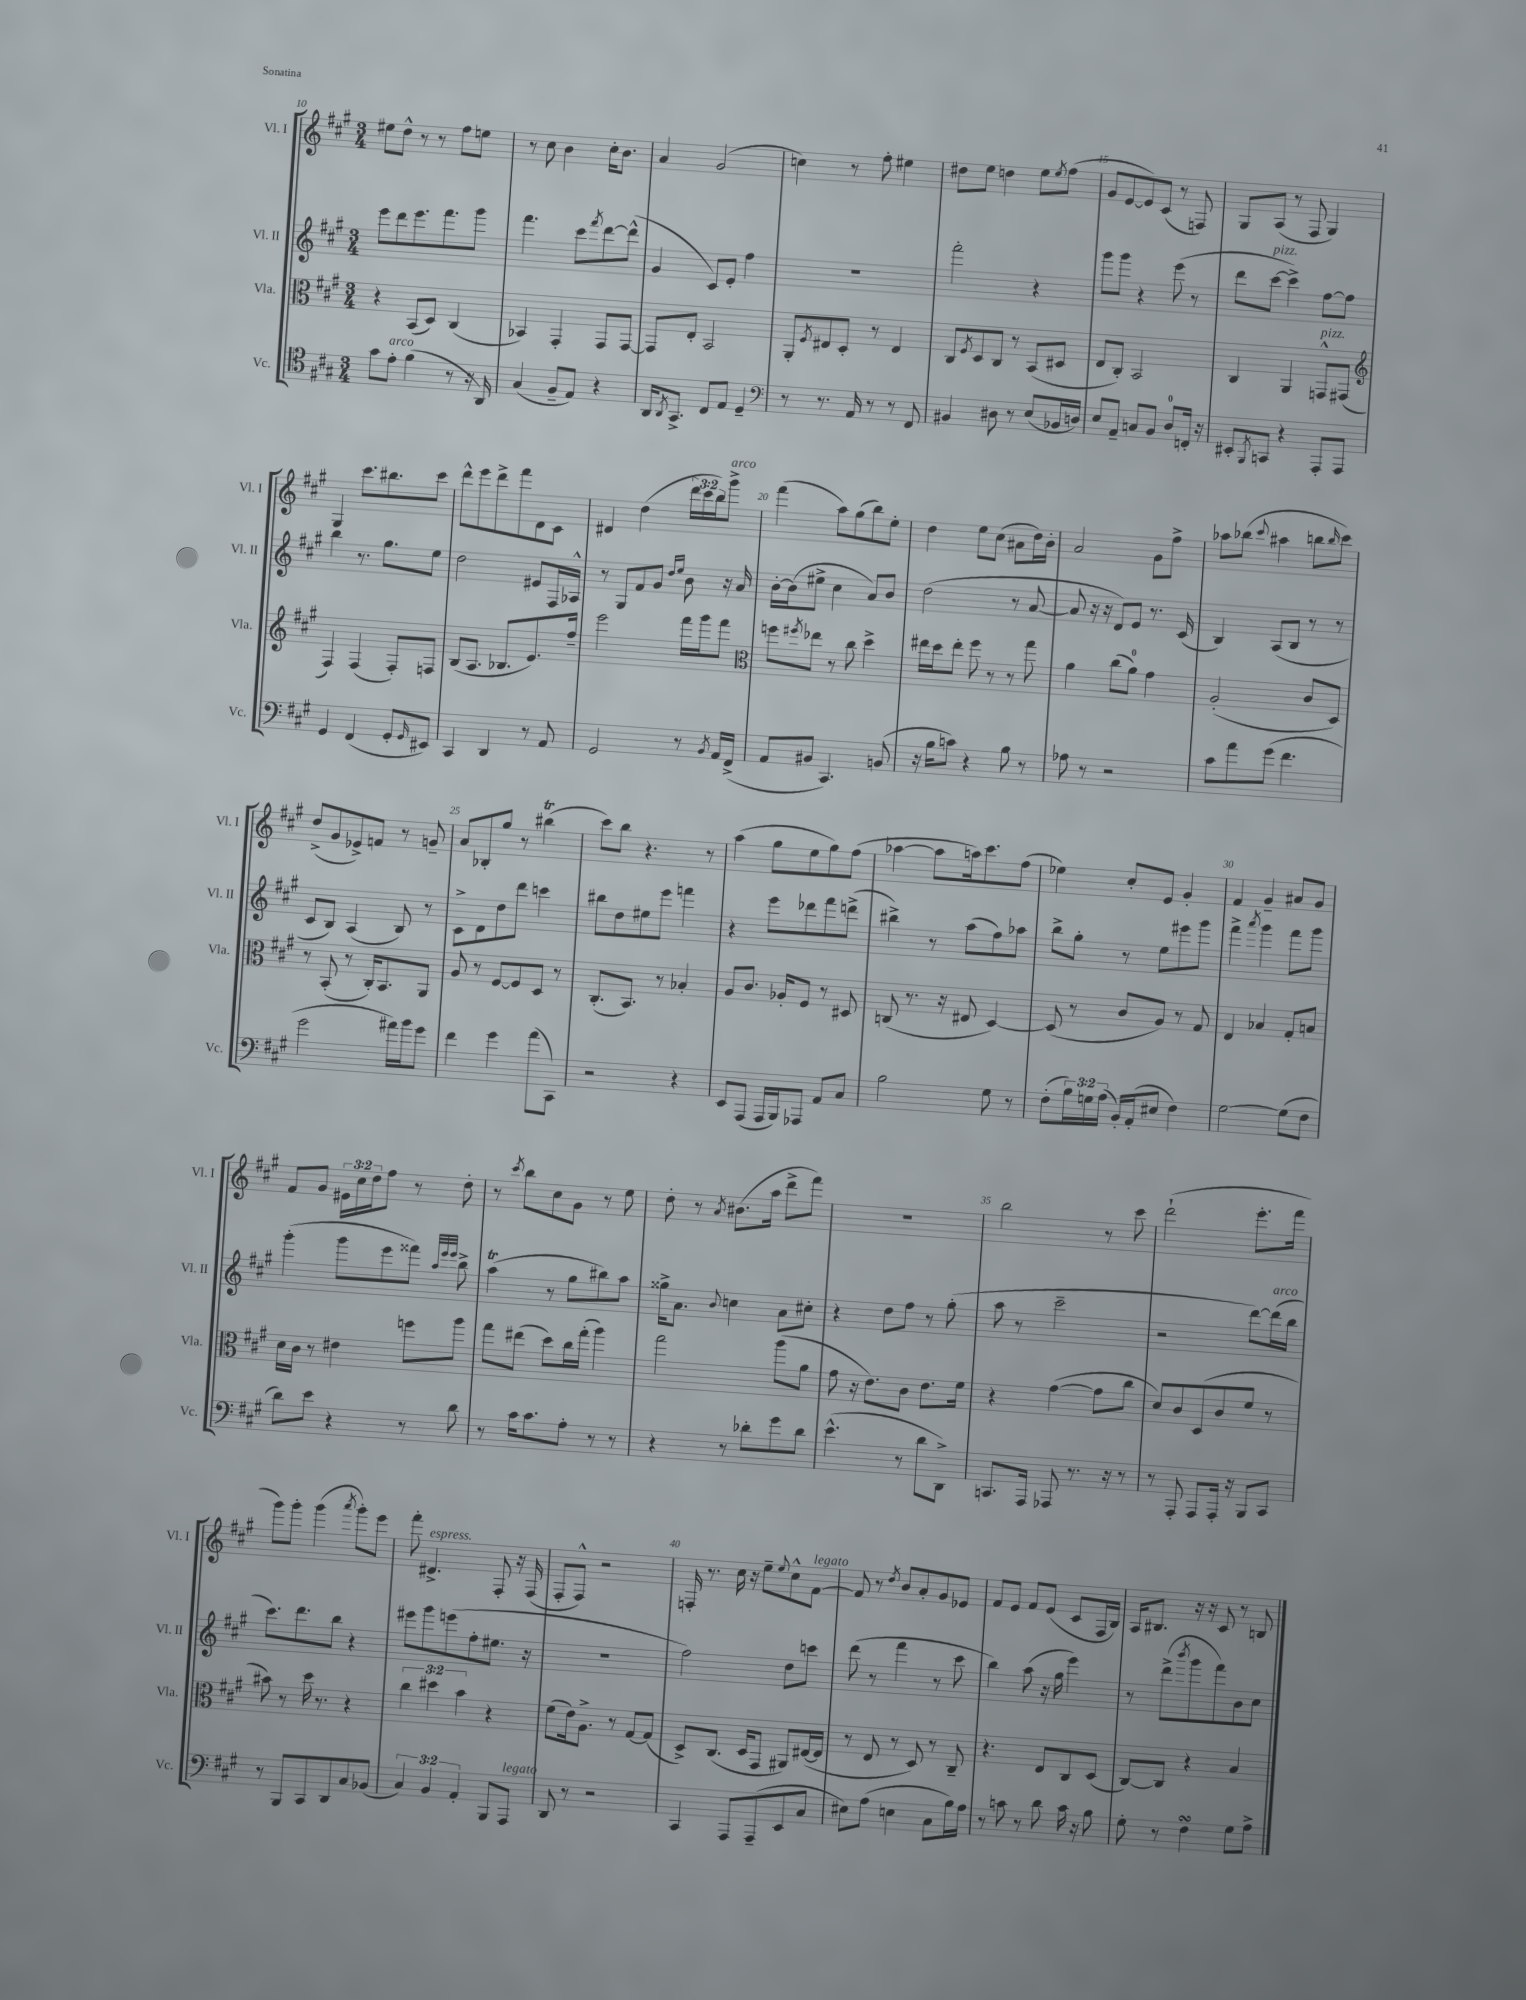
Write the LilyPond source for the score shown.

<<
\new StaffGroup <<
\new Staff = "s0" \with { instrumentName = "Vl. I" shortInstrumentName = "Vl. I" } {
    \clef treble \key a \major \numericTimeSignature \time 3/4 \override Staff.TupletNumber.text = #tuplet-number::calc-fraction-text
    eis''8 d''8-^ r8 r8 fis''8 e''8 |
    r8 cis''8 b'4 cis''16-. b'8. |
    a'4 gis'2( |
    c''4) r8 fis''8-. eis''4 |
    dis''8 e''8 d''4 e''8 \acciaccatura { e''8 } fis''8( |
    gis'8 e'8~ e'8) cis'8( r8 f8) |
    gis8 a8( r8 fis8 gis4) |
    gis4 cis'''8. bis''8. cis'''8 |
    d'''8-^ e'''8 d'''8-> fis'''8 d'8 cis'8 |
    dis'4 d''4( \tuplet 3/2 { d'''16 cis'''16 b''16) } gis'''8->^\markup { \italic "arco" } |
    fis'''4( a''8) gis''8( b''8) e''8-. |
    d''4 e''8 cis''8( ais'8 d''16) b'16-. |
    a'2 gis'8 fis''8-> |
    aes''8 bes''8( \appoggiatura { cis'''8 } ais''4 b''8 \grace { b''16 } cis'''8) |
    d''8->( gis'8 ees'8->) f'8 r8 g'8-- |
    a'8 bes8-. gis''8 r8 bis''4\trill( |
    cis'''8) b''8 r4. r8 |
    a''4( gis''8 e''8 gis''8) fis''8( |
    aes''4~ aes''8 a''16) cis'''8. fis''8( |
    ees''4) cis''8-. e'8 gis'4-. |
    fis'4 gis'4-- ais'8 gis'8 |
    fis'8 gis'8 \tuplet 3/2 { eis'16 cis''16 d''16 } fis''8 r8 d''8-. |
    r8 \acciaccatura { cis'''8 } b''8 cis''8 gis'8 r8 e''8 |
    d''8-. r8 \acciaccatura { a'8 } bis'8.( a''16 d'''8-> fis'''8) |
    R2. |
    b''2 r8 cis'''8 |
    d'''2-!( e'''8.-. fis'''16 |
    gis'''8) gis'''8-. gis'''4( \acciaccatura { a'''8 } gis'''8-.) e'''8 |
    fis'''8-. dis'4.->^\markup { \italic "espress." } fis8-. r16 fis16( |
    fis8-. fis8-^) r2 |
    f16-. r8. cis''16 r16 e''8-- \appoggiatura { e''8 } cis''8-^ fis'8~^\markup { \italic "legato" } |
    fis'8 r8 \acciaccatura { d''8 } b'8 a'8-. gis'8 ees'8 |
    fis'8 e'8 fis'8 e'8( cis'8 fis16 b16) |
    a16 bis8. r16 r16 cis'8 r8 b8 \bar "|." |
}
\new Staff = "s1" \with { instrumentName = "Vl. II" shortInstrumentName = "Vl. II" } {
    \clef treble \key a \major \numericTimeSignature \time 3/4
    e'''8 d'''8 e'''8. fis'''8. gis'''8 |
    fis'''4. cis'''8 \acciaccatura { fis'''8 } d'''8~ d'''8-^( |
    gis'4 cis'8) e'8-. fis''4 |
    R2. |
    fis'''2-. r4 |
    gis'''8 gis'''8 r4 e'''8( r8 |
    d'''8 cis'''8~^\markup { \italic "pizz." } cis'''4->) fis''8~ fis''8 |
    b''4 r8. gis''8. e''8 |
    d''2 eis'8 fis16 aes16-^ |
    r8 gis8 fis'8 gis'8 \grace { d''16 e''16 } b'8 r16 a'16 |
    b'16~-. b'16( eis''8-> cis''4 a'8) b'8 |
    d''2( r8 a'8~ |
    a'8 r16 r16 d'8) e'8 r8. cis'16( |
    b4) a8( b8 r8 r8 |
    cis'8 b8) a4( b8) r8 |
    cis'8-> d'8 d''8 d'''8 c'''4 |
    bis''8 d''8 eis''8 e'''8 f'''4 |
    r4 e'''8 des'''8 fis'''8 d'''8->( |
    bis''4->) r8 a''8( fis''8) aes''8 |
    b''8-> gis''8-. r8 e''8 eis'''8 gis'''8 |
    fis'''4-> \acciaccatura { a'''8 } gis'''4 fis'''8 gis'''8 |
    gis'''4-.( gis'''8 e'''8 fisis'''8) \grace { a''32 e'''32 e'''32 } b''8-> |
    a''4\trill( r8 gis''8 bis''8) a''8 |
    gisis''16-> a'8. \appoggiatura { b'8 } c''4 a'8 cis''8-. |
    r4 d''8 fis''8 r8 gis''8-.( |
    a''8 r8 cis'''2-- |
    r2 d'''8~) d'''16^\markup { \italic "arco" }( b''16 |
    cis'''8.) d'''8. b''8 r4 |
    eis'''8 gis'''8 e'''8( fis''8-. eis''8. r16 |
    R2. |
    fis''2) d''8 c'''8 |
    d'''8( r8 fis'''4 r8 cis'''8 |
    b''4) a''8( r16 gis''16 e'''4) |
    r8 d'''8->( \acciaccatura { b'''8 } gis'''8 fis'''8) b'8 cis''8 \bar "|." |
}
\new Staff = "s2" \with { instrumentName = "Vla." shortInstrumentName = "Vla." } {
    \clef alto \key a \major \numericTimeSignature \time 3/4 \override Staff.TupletNumber.text = #tuplet-number::calc-fraction-text
    r4 b,8( d8) cis4( |
    bes,4) gis,4-. gis,8 gis,8~ |
    gis,8 e8-. b,2 |
    a,8-. \acciaccatura { fis8 } eis8 d8-. r8 eis4 |
    cis8 \acciaccatura { fis8 } d8 cis8 r8 b,8( dis8 |
    e8 cis8-.) b,2 |
    cis4 a,4 g,8-^^\markup { \italic "pizz." } gis,8( |
    \clef treble fis4) fis4( fis8-.) f8 |
    b8( a8. bes8. e'8.) fis''16-- |
    e'''2 fis'''16 gis'''16 fis'''8 |
    \clef alto f''8 \acciaccatura { fis''8 } ees''8 r8 cis''8 d''4-> |
    eis''16 d''16 eis''8-. fis''8 r8 r8 gis''8 |
    a'4 cis''8( a'8-0) gis'4 |
    a2-.( cis'8 d8) |
    r8 b,8-.( r8 cis16-.) b,8. a,8 |
    a8 r8 fis8~ fis8 d8 r8 |
    cis8.-.( b,8.) r8 bes4-. |
    a8 cis'8. aes16-. fis8 r8 dis8 |
    c8( r8. r16 eis8 d4~) |
    d8( r8 cis'8 a8) r8 gis8 |
    e4 bes4 gis8-. b8 |
    d'16 cis'16 r8 eis'4 f''8 a''8 |
    gis''8 eis''8( d''8) cis''16 gis''16-.( a''4) |
    gis''2 a''8( a'8 |
    gis'8 r16 e'8.) cis'8 e'8. fis'16 |
    r4 gis'4~( gis'8 cis''8 |
    d'8) cis'8 d8( cis'8 fis'8 r8 |
    bis'8) r8 d''16 r8. r4 |
    \tuplet 3/2 { cis''4 dis''4 b'4 } r4 |
    fis'8( e'16) a8.-> r8 gis8~ gis8( |
    d8->) cis8.( d16 gis,8 ais,8) eis16~( eis16 |
    r8 e8 r8 d8) r8 cis8-- |
    r4. e8 cis8 d8( |
    cis8~) cis8 r4 b4 \bar "|." |
}
\new Staff = "s3" \with { instrumentName = "Vc." shortInstrumentName = "Vc." } {
    \clef tenor \key a \major \numericTimeSignature \time 3/4 \override Staff.TupletNumber.text = #tuplet-number::calc-fraction-text
    gis'8 e'8-.^\markup { \italic "arco" } fis'4( r8 r16 a,16) |
    gis4( fis8-- e8) r4 |
    a,16 \acciaccatura { a,8 } gis,8.-> cis8 e8 d4-- |
    \clef bass r8 r8. a,16 r8 r8 fis,8 |
    bis,4 dis8 r8 e8( bes,16 d16) |
    e8 a,8-- c8 b,8 d8-0 f,16-. r16 |
    eis,8-. \acciaccatura { b,,8 } c,8 r4 a,,8-. a,,8 |
    gis,4 fis,4( gis,8-. \grace { gis,16 } eis,8) |
    cis,4 d,4 r8 a,8 |
    gis,2 r8 \acciaccatura { b,8 } a,16 fis,16->( |
    a,8 bis,8 cis,4.) b,8( |
    r16 b16 c'8) r4 b8 r8 |
    aes8 r8 r2 |
    cis'8 a'8 gis'8( fis'4. |
    gis'2 ais'16) b'16 gis'8 |
    fis'4 gis'4 a'8( cis,8) |
    r2 r4 |
    e,8 a,,8( a,,16 b,,16) aes,,8 a,8 cis8 |
    b2 gis8 r8 |
    fis8-.( \tuplet 3/2 { b16) g16 a16( } b,16-.) a,16-.( eis8 fis4) |
    gis2~ gis8( fis8 |
    d'8) e'8 r4 r8 d'8 |
    r8 cis'16 cis'8. a8-. r8 r8 |
    r4 r8 des'8-. gis'8 des'8 |
    e'4.-^( r8 d'8 d,8->) |
    c,8. a,,16 aes,,8 r8. r16 r8 |
    r8 a,,8-. a,,8 a,,16-. r16 b,,8 cis,8 |
    r8 b,,8 cis,8 d,8 cis8 bes,8( |
    \tuplet 3/2 { cis4) b,4 a,4-. } b,,8 a,,8^\markup { \italic "legato" } |
    d,8 r8 r2 |
    cis,4 a,,8 a,,8--( e,8 cis8 |
    eis8) a8( e4 cis8 b16) a16 |
    r8 c'8 r8 d'8 c'16 r16 b8 |
    gis8-. r8 fis4\turn gis8 a8-> \bar "|." |
}
>>
>>
\layout { \context { \Score currentBarNumber = #10 \override BarNumber.break-visibility = ##(#f #t #t) barNumberVisibility = #(every-nth-bar-number-visible 5) } }
